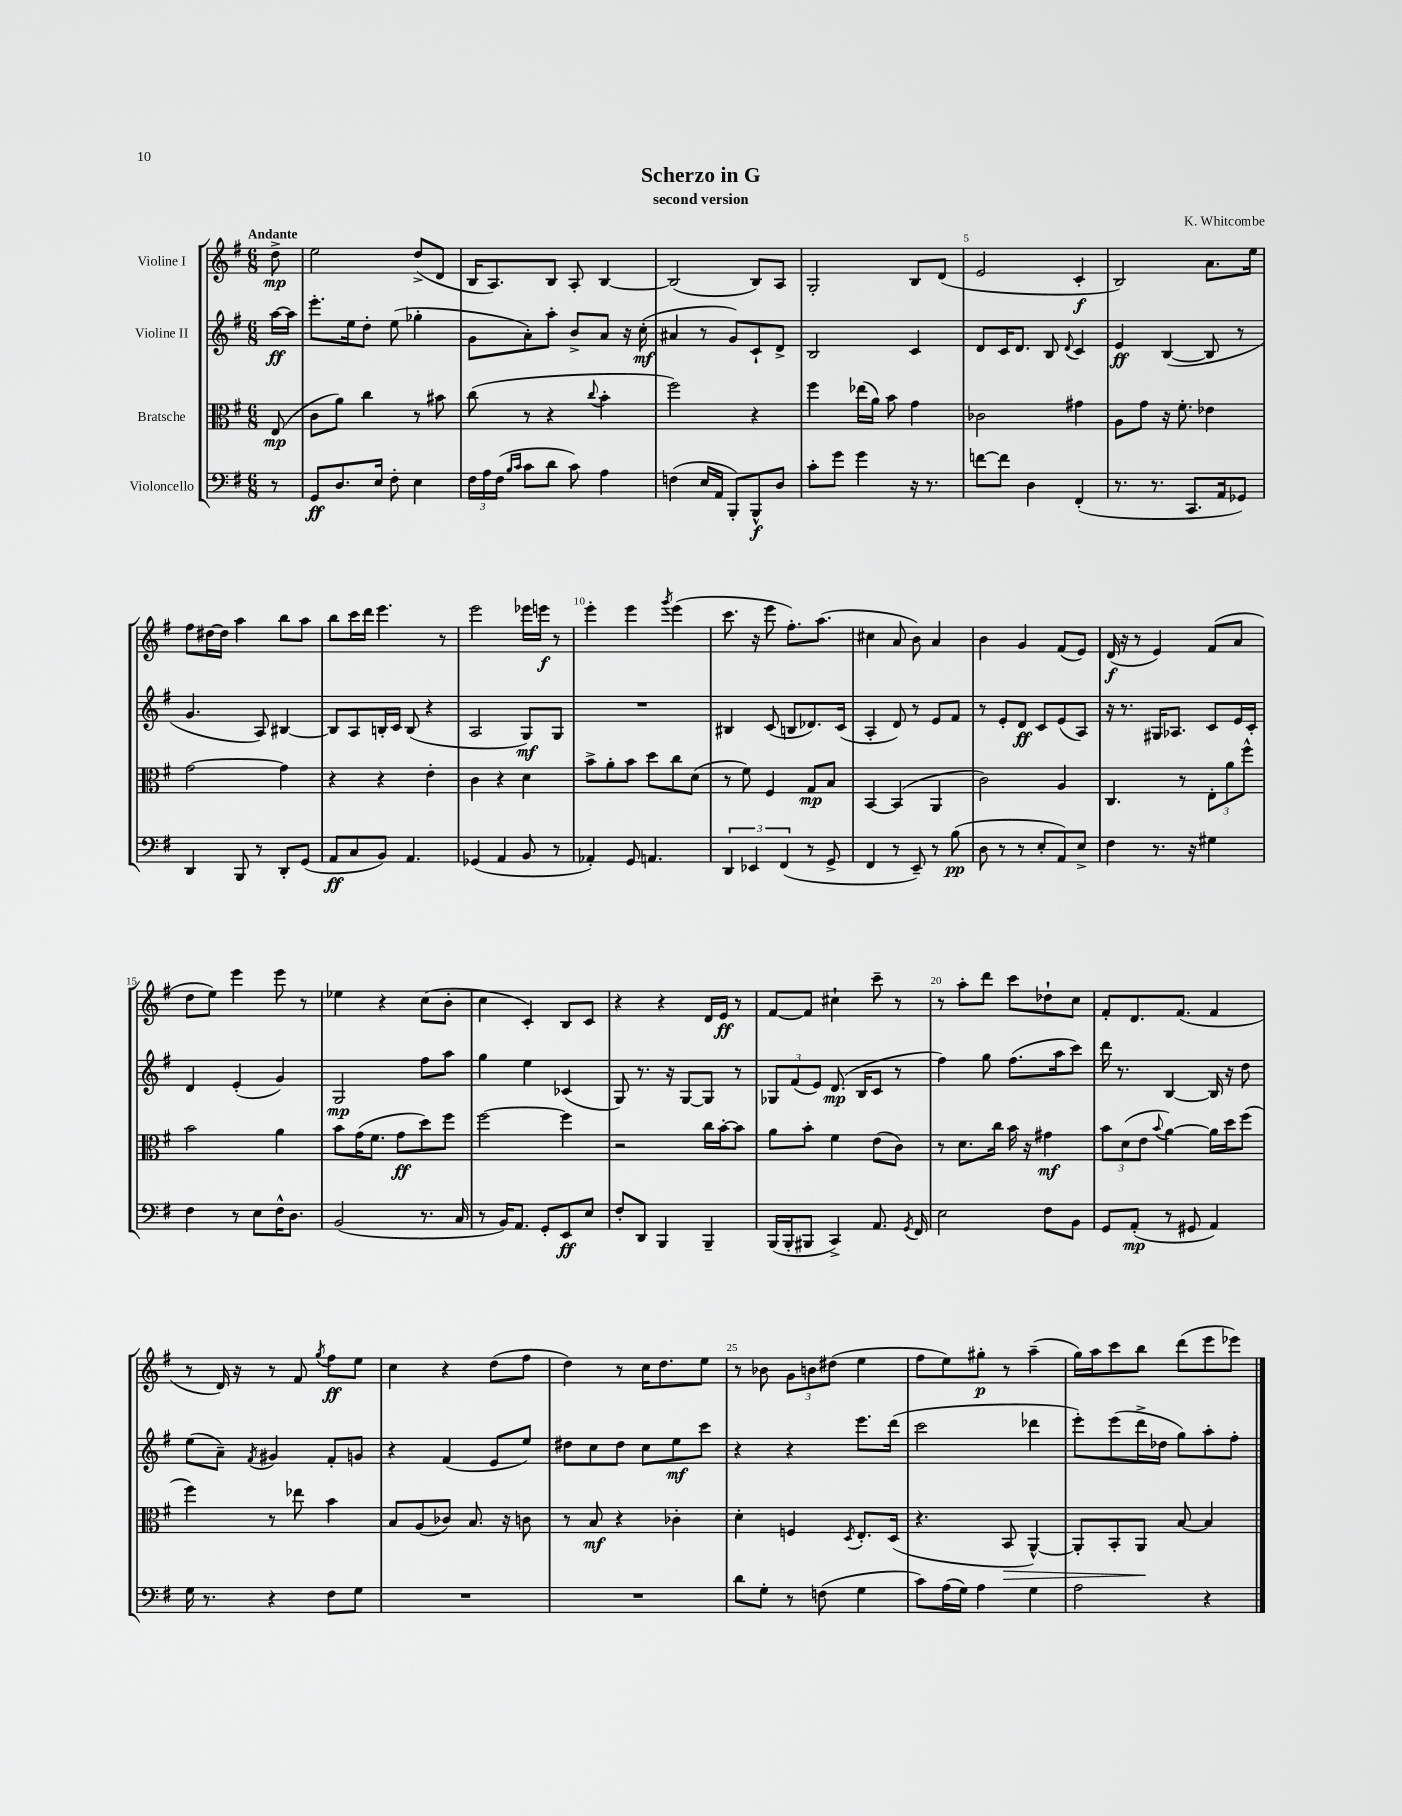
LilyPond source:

\header { title = "Scherzo in G" composer = "K. Whitcombe" subtitle = "second version" }
<<
\new StaffGroup <<
\new Staff = "s0" \with { instrumentName = "Violine I" } {
    \clef treble \key g \major \numericTimeSignature \time 6/8 \partial 8 \tempo "Andante"
    \autoBeamOff d''8->\mp |
    e''2 d''8[->( d'8] |
    b16[ a8.) b8] a8-. b4~ |
    b2( b8[) a8] |
    g2-. b8[ d'8]( |
    e'2 c'4-.\f |
    b2) a'8.[ e''16] |
    fis''8[ dis''16~ dis''16] a''4 b''8[ a''8] |
    b''8[ c'''16 d'''16] e'''4. r8 |
    e'''2 ees'''16[ e'''16]\f r8 |
    e'''4-. e'''4 \acciaccatura { g'''8 } e'''4( |
    c'''8. r16 e'''8 fis''8.[-.) a''8.]( |
    cis''4 a'8 b'8) a'4 |
    b'4 g'4 fis'8[( e'8]) |
    d'16\f( r16 r8 e'4) fis'8[( a'8] |
    d''8[ e''8]) e'''4 e'''8 r8 |
    ees''4 r4 c''8[( b'8]-. |
    c''4 c'4-.) b8[ c'8] |
    r4 r4 d'16[ e'16]\ff r8 |
    fis'8[~ fis'8] cis''4-! c'''8-- r8 |
    r8 a''8[-. d'''8] c'''8[ des''8-! c''8] |
    fis'8[-. d'8. fis'8.]( fis'4 |
    r8 d'16) r16 r8 fis'8 \acciaccatura { g''8 } fis''8[\ff e''8] |
    c''4 r4 d''8[( fis''8] |
    d''4) r8 c''16[ d''8. e''8] |
    r8 bes'8 \tuplet 3/2 { g'8[ b'8 dis''8]( } e''4 |
    fis''8[ e''8) gis''8]-.\p r8 a''4--( |
    g''16[) a''16 c'''8 b''8] d'''8[( e'''8 ees'''8]) \bar "|." |
}
\new Staff = "s1" \with { instrumentName = "Violine II" } {
    \clef treble \key g \major \numericTimeSignature \time 6/8 \partial 8
    \autoBeamOff a''16[~\ff a''16] |
    e'''8.[-. e''16 d''8]-. e''8( ges''4-. |
    g'8[ a'8-.) a''8]-. b'8[-> a'8] r16 c''16-.\mf( |
    ais'4 r8 g'8[) c'8-! d'8]-> |
    b2 c'4 |
    d'8[ c'16 d'8.] b8 \appoggiatura { d'8 } c'4 |
    e'4\ff b4~( b8 r8 |
    g'4. a8) bis4~ |
    bis8[ a8 b16-. c'16] b8( r4 |
    a2 g8[\mf) g8] |
    R2. |
    bis4 c'8( b8[ des'8.) c'16]( |
    a4-. d'8) r8 e'8[ fis'8] |
    r8 e'8[-. d'8]\ff c'8[ e'8( a8]) |
    r16 r8. gis16[ aes8.] c'8[ e'16 c'16]-. |
    d'4 e'4-.( g'4) |
    g2\mp fis''8[ a''8] |
    g''4 e''4 ces'4( |
    g8) r8. r16 g8[~ g8] r8 |
    \tuplet 3/2 { ges8[ fis'8( e'8]) } d'8.\mp( b16[ c'8] r8 |
    fis''4) g''8 fis''8.[( a''16 c'''8]) |
    d'''16 r8. b4~ b16 r16 d''8 |
    e''8[( a'8]--) \acciaccatura { fis'8 } gis'4 fis'8[-. g'8] |
    r4 fis'4( e'8[ e''8]) |
    dis''8[ c''8 dis''8] c''8[ e''8\mf c'''8] |
    r4 r4 e'''8.[ d'''16]( |
    c'''2 des'''4 |
    e'''8[-.) e'''8( d'''16-> des''16] g''8[) a''8-. fis''8]-. \bar "|." |
}
\new Staff = "s2" \with { instrumentName = "Bratsche" } {
    \clef alto \key g \major \numericTimeSignature \time 6/8 \partial 8
    \autoBeamOff e8\mp( |
    c'8[ a'8]) c''4 r8 bis'8 |
    c''8( r8 r4 \appoggiatura { c''8 } b'4-. |
    fis''2) r4 |
    fis''4 ees''16[( a'16]) b'8 g'4 |
    ces'2 gis'4 |
    a8[ g'8] r16 fis'8.-. ees'4 |
    g'2~ g'4 |
    r4 r4 e'4-. |
    c'4 r4 d'4 |
    b'8[-> a'8-. b'8] d''8[ c''8 d'8]( |
    r8 fis'8) fis4 g8[\mp b8] |
    b,4~ b,4( a,4 |
    c'2) a4 |
    c4. r8 \tuplet 3/2 { e8[-. a'8 fis''8]-^ } |
    b'2 a'4 |
    b'8[ g'16( fis'8.] g'8[\ff d''8) fis''8] |
    fis''2~ fis''4 |
    r2 c''16[ b'16~-. b'8] |
    a'8[ b'8]-. fis'4 e'8[( c'8]) |
    r8 d'8.[ c''16] b'16 r16 gis'4\mf |
    \tuplet 3/2 { b'8[ d'8( e'8] } \appoggiatura { b'8 } a'4~) a'16[ d''16 fis''8]( |
    fis''4) r8 ees''8 b'4 |
    b8[ a8( ces'8]) b8. r16 c'8 |
    r8 b8\mf r4 ces'4-. |
    d'4-. f4 \acciaccatura { d8 } e8.[-. d16]( |
    r4. b,8\> a,4~-^) |
    a,8[-. b,8-. a,8]\! b8~ b4 \bar "|." |
}
\new Staff = "s3" \with { instrumentName = "Violoncello" } {
    \clef bass \key g \major \numericTimeSignature \time 6/8 \partial 8
    \autoBeamOff r8 |
    g,8[\ff d8. e16] fis8-. e4 |
    \tuplet 3/2 { fis16[ a16 fis16]( } \grace { b16[ c'16] } c'8[ d'8] c'8) a4 |
    f4( e16[ a,16] b,,8[-.) b,,8-^\f d8] |
    c'8[-. g'8] g'4 r16 r8. |
    f'8[~ f'8] d4 fis,4-.( |
    r8. r8. c,8.[ a,16 ges,8]) |
    d,4 b,,8 r8 d,8[-. g,8]( |
    a,8[\ff c8 b,8]) a,4. |
    ges,4( a,4 b,8 r8 |
    aes,4-.) g,8 a,4. |
    \tuplet 3/2 { d,4 ees,4 fis,4( } r8 g,8-> |
    fis,4 r8 e,8--) r8 b8\pp( |
    d8 r8 r8 e8[-. a,8) e8]-> |
    fis4 r8. r16 gis4 |
    fis4 r8 e8[ fis16-^ d8.] |
    b,2( r8. c16 |
    r8 b,16[) a,8.] g,8[-. e,8\ff e8] |
    fis8[-. d,8] b,,4 b,,4-- |
    b,,16[( b,,16-. bis,,8] c,4->) a,8. \acciaccatura { g,8 } fis,16 |
    e2 fis8[ b,8] |
    g,8[ a,8]-.\mp( r8 gis,8 a,4) |
    g16 r8. r4 fis8[ g8] |
    R2. |
    R2. |
    d'8[ g8]-. r8 f8( g4 |
    c'8[) a16( g16]) a4 g4 |
    a2 r4 \bar "|." |
}
>>
>>
\layout { \context { \Score \override BarNumber.break-visibility = ##(#f #t #t) barNumberVisibility = #(every-nth-bar-number-visible 5) } }
